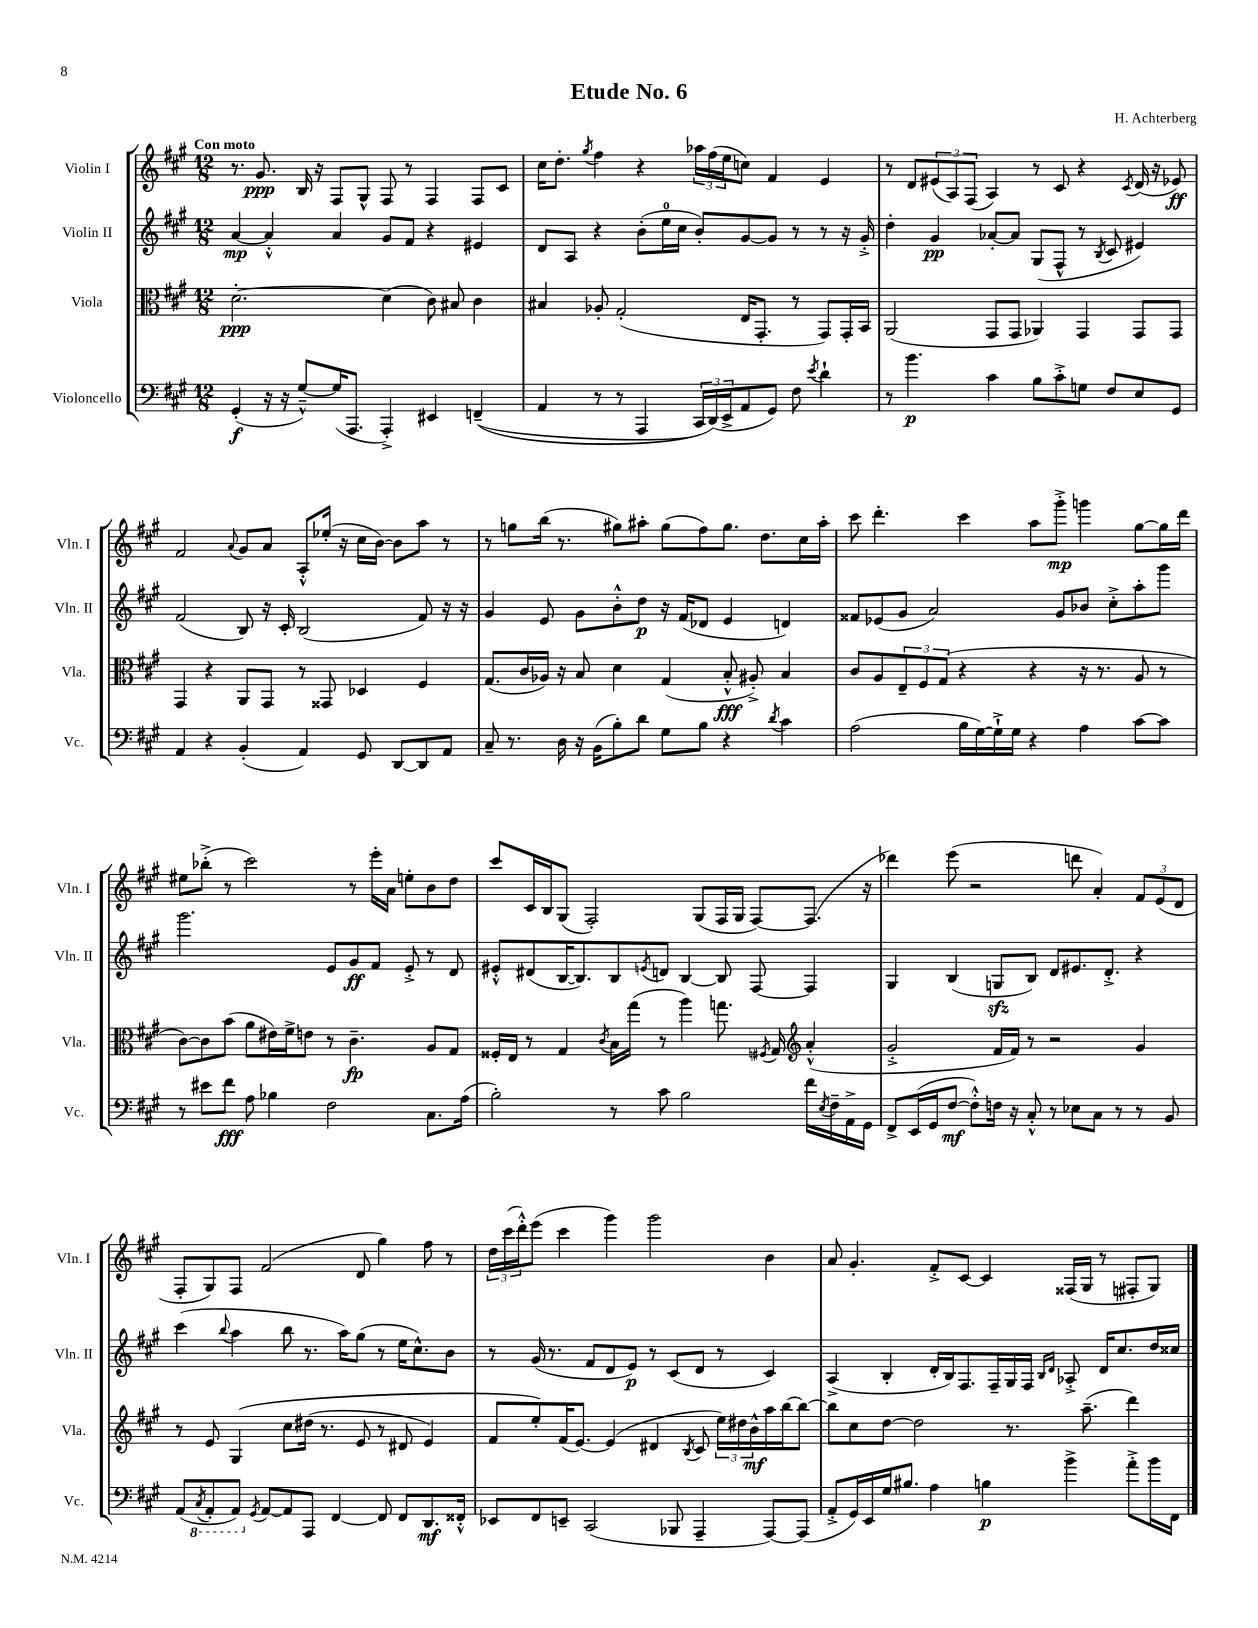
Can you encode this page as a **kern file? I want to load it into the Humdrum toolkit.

**kern	**kern	**kern	**kern
*staff4	*staff3	*staff2	*staff1
*clefF4	*clefC3	*clefG2	*clefG2
*k[f#c#g#]	*k[f#c#g#]	*k[f#c#g#]	*k[f#c#g#]
*M12/8	*M12/8	*M12/8	*M12/8
(4GG#'	[2.d'	[4a	8.r
.	.	.	8.g#
16r	.	4a'^^]	.
16r	.	.	.
[8G#~^^)	.	.	16B
.	.	.	16r
(16G#]	.	4a	8F#
8.AAA	.	.	.
.	.	.	8G#^^
4AAA'^)	(4d]	8g#	8F#
.	.	8f#	8r
4EE#	8c#)	4r	4F#
.	8B#	.	.
&((4FF~	4c#	4e#	8F#
.	.	.	8c#
=	=	=	=
4AA	4B#	8d	16cc#
.	.	.	8.dd'
.	.	8A	.
.	.	.	8qgg#
8r	8A-'	4r	4ff#
8r	(2G#'	.	.
4AAA	.	(8b'	4r
.	.	16ee	.
.	.	16cc#	.
24CC#)	.	8b')	24aa-
(24DD&)	.	.	(24ff#
24EE^	.	.	24ee
8AA	16E	[8g#	8cc)
.	8.GG#'	.	.
8GG#)	.	8g#]	4f#
8F#	8r	8r	.
8qe	.	.	.
4d`	8GG#)	8r	4e
.	16GG#'	16r	.
.	16BB	16g#'^	.
=	=	=	=
8r	(2AA	4dd'	8r
4.b	.	.	8d
.	.	4g#	(12e#
.	.	.	12A)
.	.	.	(12F#
4c#	8GG#	[8a-'	4A)
.	8GG#	8a-]	.
8B	4AA-)	(8G#	8r
8c#'^	.	8F#^^	8c#
8G	4GG#	8r	4r
.	.	8qB	.
8F#	.	8c#	.
.	.	.	8qc#
8E	8GG#	4e#)	(16d
.	.	.	16r
8GG#	8GG#	.	8e-)
=	=	=	=
4AA	4GG#	(2f#	2f#
4r	4r	.	.
.	.	.	8qqa
(4BB'	8AA	8B)	8g#
.	8GG#	16r	8a
.	.	16c#'	.
4AA)	8r	(2B	8A'^^
.	8GG##	.	(16ee-'
.	.	.	16r
8GG#	4D-	.	16cc#
.	.	.	[16b)
[8DD	.	.	8b]
8DD]	4F#	8f#)	8aa
8AA	.	16r	8r
.	.	16r	.
=	=	=	=
8C#~	(8.G#	4g#	8r
8.r	.	.	8gg
.	16c#	.	.
.	16A-)	8e	(16bb
16D	16r	.	8.r
16r	8B	8g#	.
(16BB	.	.	.
8B')	4d	8b'^^	8gg#)
8d	.	8dd	8aa#'
8G#	(4G#	16r	(8gg#
.	.	(16f#	.
8B	.	8d-	8ff#)
4r	8B'^^	4e	8.gg#
.	8A#'^)	.	.
.	.	.	8.dd
8qd	.	.	.
4c#	4B	4d)	.
.	.	.	16cc#
.	.	.	16aa#'
=	=	=	=
(2A	8c#	8f##	8ccc#
.	8A	(8e-	4.ddd'
.	12E~	8g#	.
.	12F#	.	.
.	.	2a)	.
.	(12G#	.	.
16B	4r	.	4ccc#
[16G#)	.	.	.
16G#`^]	.	.	.
16G#	.	.	.
4r	4r	.	8aa
.	.	8g#	8ggg#'^
4A	16r	8b-	4ggg
.	8.r	.	.
.	.	8cc#'^	.
[8c#	8A	8aa'	[8gg#
8c#]	8r	8ggg#	16gg#]
.	.	.	16ddd
=	=	=	=
8r	[8c#)	2.ggg#	8ee#
8e#	8c#]	.	(8bb-'^
8f#	(8b	.	8r
8A	8a	.	2ccc#)
4B-	16e#)	.	.
.	16f#^	.	.
.	8e	.	.
2F#	8r	8e	.
.	4.c#~	8g#	8r
.	.	8f#	16eee'
.	.	.	16a
.	.	8e'^	8ee'
8.C#	8A	8r	8b
.	8G#	8d	8dd
(16A	.	.	.
=	=	=	=
2B')	16F##'	8e#'^^	8ccc#
.	16E	.	.
.	8r	(8d#	16c#
.	.	.	16B
.	4G#	[16B	(8G#
.	.	8.B])	.
.	.	.	2F#')
.	8qc#	.	.
8r	16B	8B	.
.	(16gg#	.	.
.	.	8qe	.
8c#	8r	8d	.
2B	4aa)	[4B	.
.	.	.	(8G#
.	8.gg	8B]	16F#
.	.	.	16G#
.	.	[8F#	[8F#)
.	8qF#	.	.
.	16G#	.	.
*	*clefG2	*	*
16f#	(4a'^^	4F#]	(8.F#]
8qE	.	.	.
16F#~	.	.	.
16AA^	.	.	.
16GG#	.	.	16r
=	=	=	=
8FF#^	2g#'^	4G#	4ddd-)
(16EE	.	.	.
16GG#	.	.	.
[8F#	.	(4B	(8eee
8F#'^^])	.	.	2r
16F	16f#	8G	.
16r	16f#)	.	.
8C#'^^	8r	8B)	.
8r	2r	8d	.
8E-	.	8.e#	8ddd
8C#	.	.	4a')
.	.	8.d'^	.
8r	.	.	.
8r	4g#	4r	12f#
.	.	.	(12e
8BB	.	.	.
.	.	.	12d
=	=	=	=
(8AA	8r	(4ccc#	8F#'
8qCC#	.	.	.
8AAA'	8e	.	8G#)
.	.	8qqbb	.
8AAA)	&(4G#	4aa	8F#
8qGG#	.	.	.
[8AA	.	.	(2f#
8AA]	8cc#	8bb	.
8AAA	(16dd#	8.r	.
.	8.r	.	.
[4FF#	.	.	.
.	.	16aa)	.
.	8e	(8gg#	8d
8FF#]	8r	8r	4gg#)
8FF#	8d#	16ee	.
.	.	8.cc#^^)	.
8.DD	4e)	.	8ff#
.	.	8b	8r
16FF##'^^	.	.	.
=	=	=	=
8EE-	8f#	8r	24dd
.	.	.	(24ccc#
.	.	.	24ddd'^^)
8FF#	8ee'&)	(16g#	(8eee
.	.	8.r	.
8EE~	(16f#	.	4ccc#
.	[8.e)	.	.
(2CC#	.	8f#	.
.	(4e]	8d	4ggg#)
.	.	8e)	.
.	4d#	8r	2ggg#
8BBB-	.	(8c#	.
.	8qB	.	.
4AAA~	8c#	8d	.
.	24ee)	8r	.
.	24dd#	.	.
.	24b^^	.	.
[8AAA)	16aa	4c#)	4b
.	[16bb	.	.
(8AAA]	8bb_	.	.
=	=	=	=
8AA'^	8bb]	(4A^	8a
16GG#)	8cc#	.	4.g#'
16EE	.	.	.
16G#	[8dd	4B'	.
8.B#	.	.	.
.	2dd]	.	.
4A	.	16d'	8f#'^
.	.	16B)	.
.	.	8.F#	[8c#
4B	.	.	4c#]
.	.	16F#~	.
.	8.r	16G#	.
.	.	16F#	.
.	.	16qqB	.
.	.	16qqd	.
4b^	.	8A-'^	(16F##
.	(8.aa~	.	16G#
.	.	16d	8r
.	.	8.cc#	.
8a'^	4ddd)	.	8F#'
16b	.	16dd	8G#)
16FF#	.	16cc##	.
==	==	==	==
*-	*-	*-	*-
